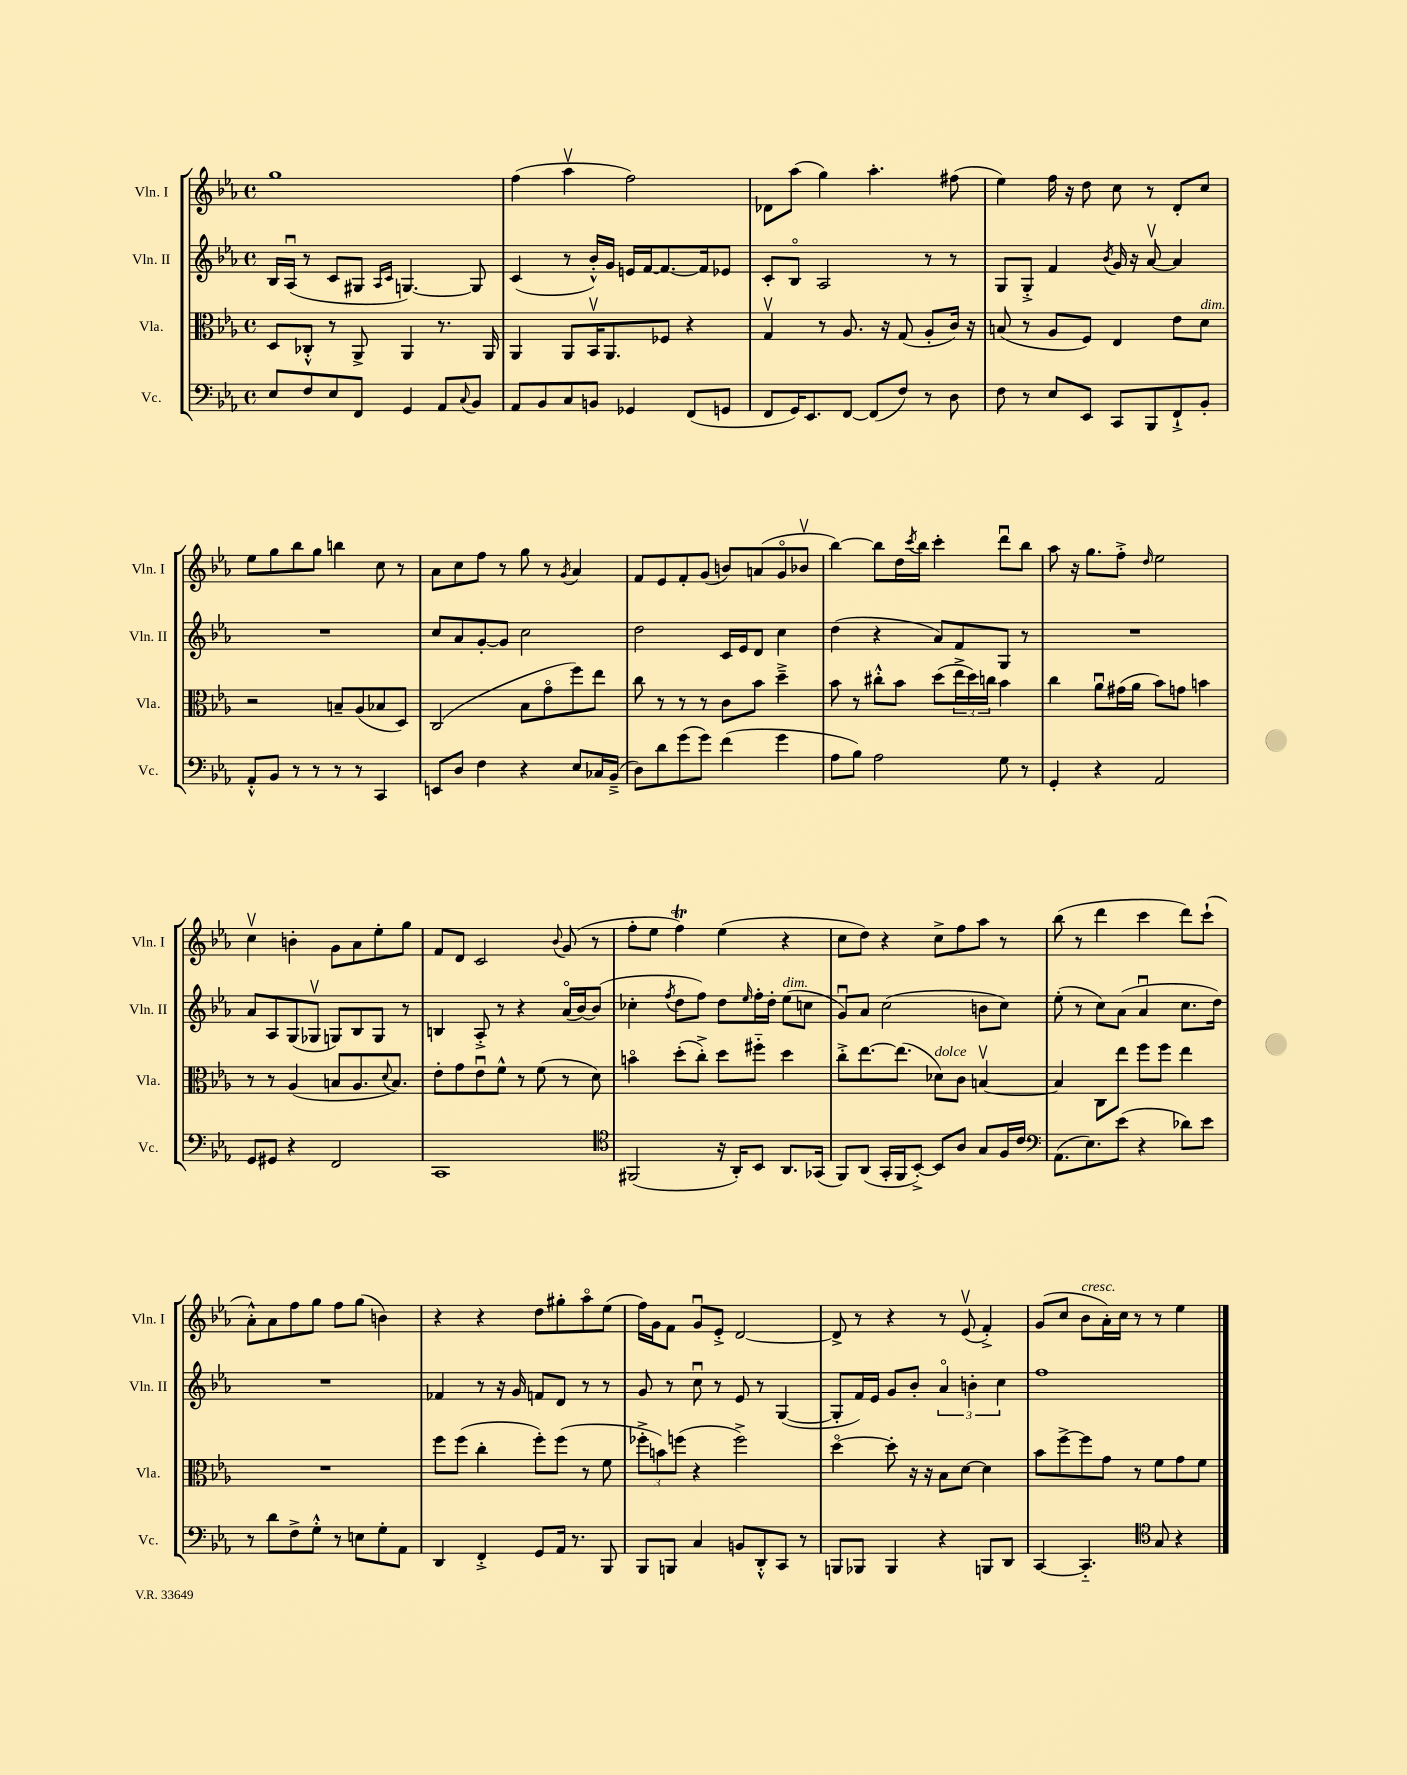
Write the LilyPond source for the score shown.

<<
\new StaffGroup <<
\new Staff = "s0" \with { instrumentName = "Vln. I" shortInstrumentName = "Vln. I" } {
    \clef treble \key ees \major \defaultTimeSignature \time 4/4
    g''1 |
    f''4( aes''4\upbow f''2) |
    des'8 aes''8( g''4) aes''4.-. fis''8( |
    ees''4) f''16 r16 d''8 c''8 r8 d'8-. c''8 |
    ees''8 g''8 bes''8 g''8 b''4 c''8 r8 |
    aes'8 c''8 f''8 r8 g''8 r8 \acciaccatura { g'8 } aes'4 |
    f'8 ees'8 f'8-. g'8( b'8) a'8( g'8\flageolet bes'8\upbow |
    bes''4~) bes''8 d''16 \acciaccatura { c'''8 } bes''16 c'''4-. d'''8\downbow bes''8 |
    aes''8 r16 g''8. f''8-.-> \grace { d''16 } ees''2 |
    c''4\upbow b'4-. g'8 aes'8 ees''8-. g''8 |
    f'8 d'8 c'2 \appoggiatura { bes'8 } g'8( r8 |
    f''8-. ees''8 f''4\trill) ees''4( r4 |
    c''8 d''8) r4 c''8-> f''8 aes''8 r8 |
    bes''8( r8 d'''4 c'''4 d'''8) c'''8-!( |
    aes'8-.-^) aes'8 f''8 g''8 f''8 g''8( b'4) |
    r4 r4 d''8 gis''8-. aes''8\flageolet ees''8( |
    f''16) g'16 f'8 g'8\downbow ees'8-.-> d'2~ |
    d'8-> r8 r4 r8 ees'8\upbow( f'4-.->) |
    g'8( c''8 bes'8^\markup { \italic "cresc." } aes'16-.) c''16 r8 r8 ees''4 \bar "|." |
}
\new Staff = "s1" \with { instrumentName = "Vln. II" shortInstrumentName = "Vln. II" } {
    \clef treble \key ees \major \defaultTimeSignature \time 4/4
    bes16 aes16\downbow( r8 c'8 gis8 \grace { aes16 c'16 } g4.~) g8 |
    c'4( r8 bes'16-.-^) g'16 e'16 f'16~ f'8.~ f'16 ees'8 |
    c'8-. bes8\flageolet aes2 r8 r8 |
    g8 g8-.-> f'4 \acciaccatura { bes'8 } g'16 r16 aes'8~\upbow aes'4 |
    R1 |
    c''8 aes'8 g'8~-. g'8 c''2 |
    d''2 c'16 ees'16 d'8 c''4 |
    d''4( r4 aes'8) f'8 g8 r8 |
    R1 |
    aes'8 aes8 g8( ges8\upbow g8) bes8 g8 r8 |
    b4 aes8-.-> r8 r4 aes'16\flageolet( bes'16~) bes'8( |
    ces''4-. \acciaccatura { f''8 } d''8 f''8) d''8 \grace { ees''16 } f''16-. d''16-. ees''8^\markup { \italic "dim." }( c''8 |
    g'8\downbow) aes'8 c''2( b'8 c''8) |
    ees''8-.( r8 c''8) aes'8( aes'4\downbow c''8. d''16) |
    R1 |
    fes'4 r8 r16 g'16 f'8 d'8 r8 r8 |
    g'8 r8 c''8\downbow r8 ees'8 r8 g4~( |
    g8-. f'16) ees'16 g'8 bes'8-. \tuplet 3/2 { aes'4\flageolet b'4-. c''4 } |
    f''1 \bar "|." |
}
\new Staff = "s2" \with { instrumentName = "Vla." shortInstrumentName = "Vla." } {
    \clef alto \key ees \major \defaultTimeSignature \time 4/4
    d8 ces8-.-^ r8 aes,8-> aes,4 r8. aes,16 |
    aes,4 aes,8 bes,16\upbow aes,8. fes8 r4 |
    g4\upbow r8 aes8. r16 g8( aes8-. c'16) r16 |
    b8( r8 aes8 f8) ees4 ees'8 d'8^\markup { \italic "dim." } |
    r2 b8-- aes8( bes8 d8) |
    c2( bes8 g'8\flageolet f''8) ees''8 |
    c''8 r8 r8 r8 c'8 bes'8 d''4---> |
    bes'8 r8 cis''8-.-^ bes'8 d''8( \tuplet 3/2 { ees''16-> d''16) c''16 } bes'4 |
    c''4 aes'8\downbow gis'16( aes'16 bes'8) g'8 b'4 |
    r8 r8 aes4( b8 aes8. \appoggiatura { d'8 } b8.) |
    ees'8-. g'8 ees'8\downbow f'8-^ r8 f'8( r8 d'8) |
    b'4\flageolet d''8-.( c''8-.->) d''8 fis''8-_ d''4 |
    c''8-.-> ees''8.~ ees''8.( des'8^\markup { \italic "dolce" }) c'8 b4~\upbow |
    b4 c8 ees''8 f''8 f''8 ees''4 |
    R1 |
    f''8 f''8( c''4-. f''8-.) f''8( r8 f'8 |
    \tuplet 3/2 { fes''8-.-> b'8) f''8( } r4 f''2->) |
    d''4~\flageolet d''8-. r16 r16 bes8 d'8~ d'4 |
    bes'8 f''8~-> f''8 g'8 r8 f'8 g'8 f'8 \bar "|." |
}
\new Staff = "s3" \with { instrumentName = "Vc." shortInstrumentName = "Vc." } {
    \clef bass \key ees \major \defaultTimeSignature \time 4/4
    ees8 f8 ees8 f,8 g,4 aes,8 \appoggiatura { c8 } bes,8 |
    aes,8 bes,8 c8 b,8 ges,4 f,8( g,8 |
    f,8 g,16) ees,8. f,8~ f,8( f8) r8 d8 |
    f8 r8 ees8 ees,8 c,8 bes,,8 f,8-!-> bes,8-. |
    aes,8-.-^ bes,8 r8 r8 r8 r8 c,4 |
    e,8 d8 f4 r4 ees8 ces16 bes,16--->( |
    d8) d'8 g'8( g'8) f'4( g'4 |
    aes8 bes8) aes2 g8 r8 |
    g,4-. r4 aes,2 |
    g,8 gis,8 r4 f,2 |
    c,1 |
    \clef tenor fis,2( r16 aes,16-.) bes,8 aes,8. ges,16( |
    f,8) aes,8( g,16-. f,16 bes,8~-.->) bes,8 aes8 g8 f16 c'16 |
    \clef bass aes,8.( ees8.) ees'8( r4 des'8) ees'8 |
    r8 d'8 f8-> g8-.-^ r8 e8 g8-. aes,8 |
    d,4 f,4-.-> g,8 aes,16 r8. bes,,8 |
    bes,,8 b,,8 c4 b,8 d,8-.-^ c,8 r8 |
    b,,8 bes,,8 bes,,4 r4 b,,8 d,8 |
    c,4~ c,4.-_ \clef tenor g8 r4 \bar "|." |
}
>>
>>
\layout { \context { \Score \remove "Bar_number_engraver" } }
